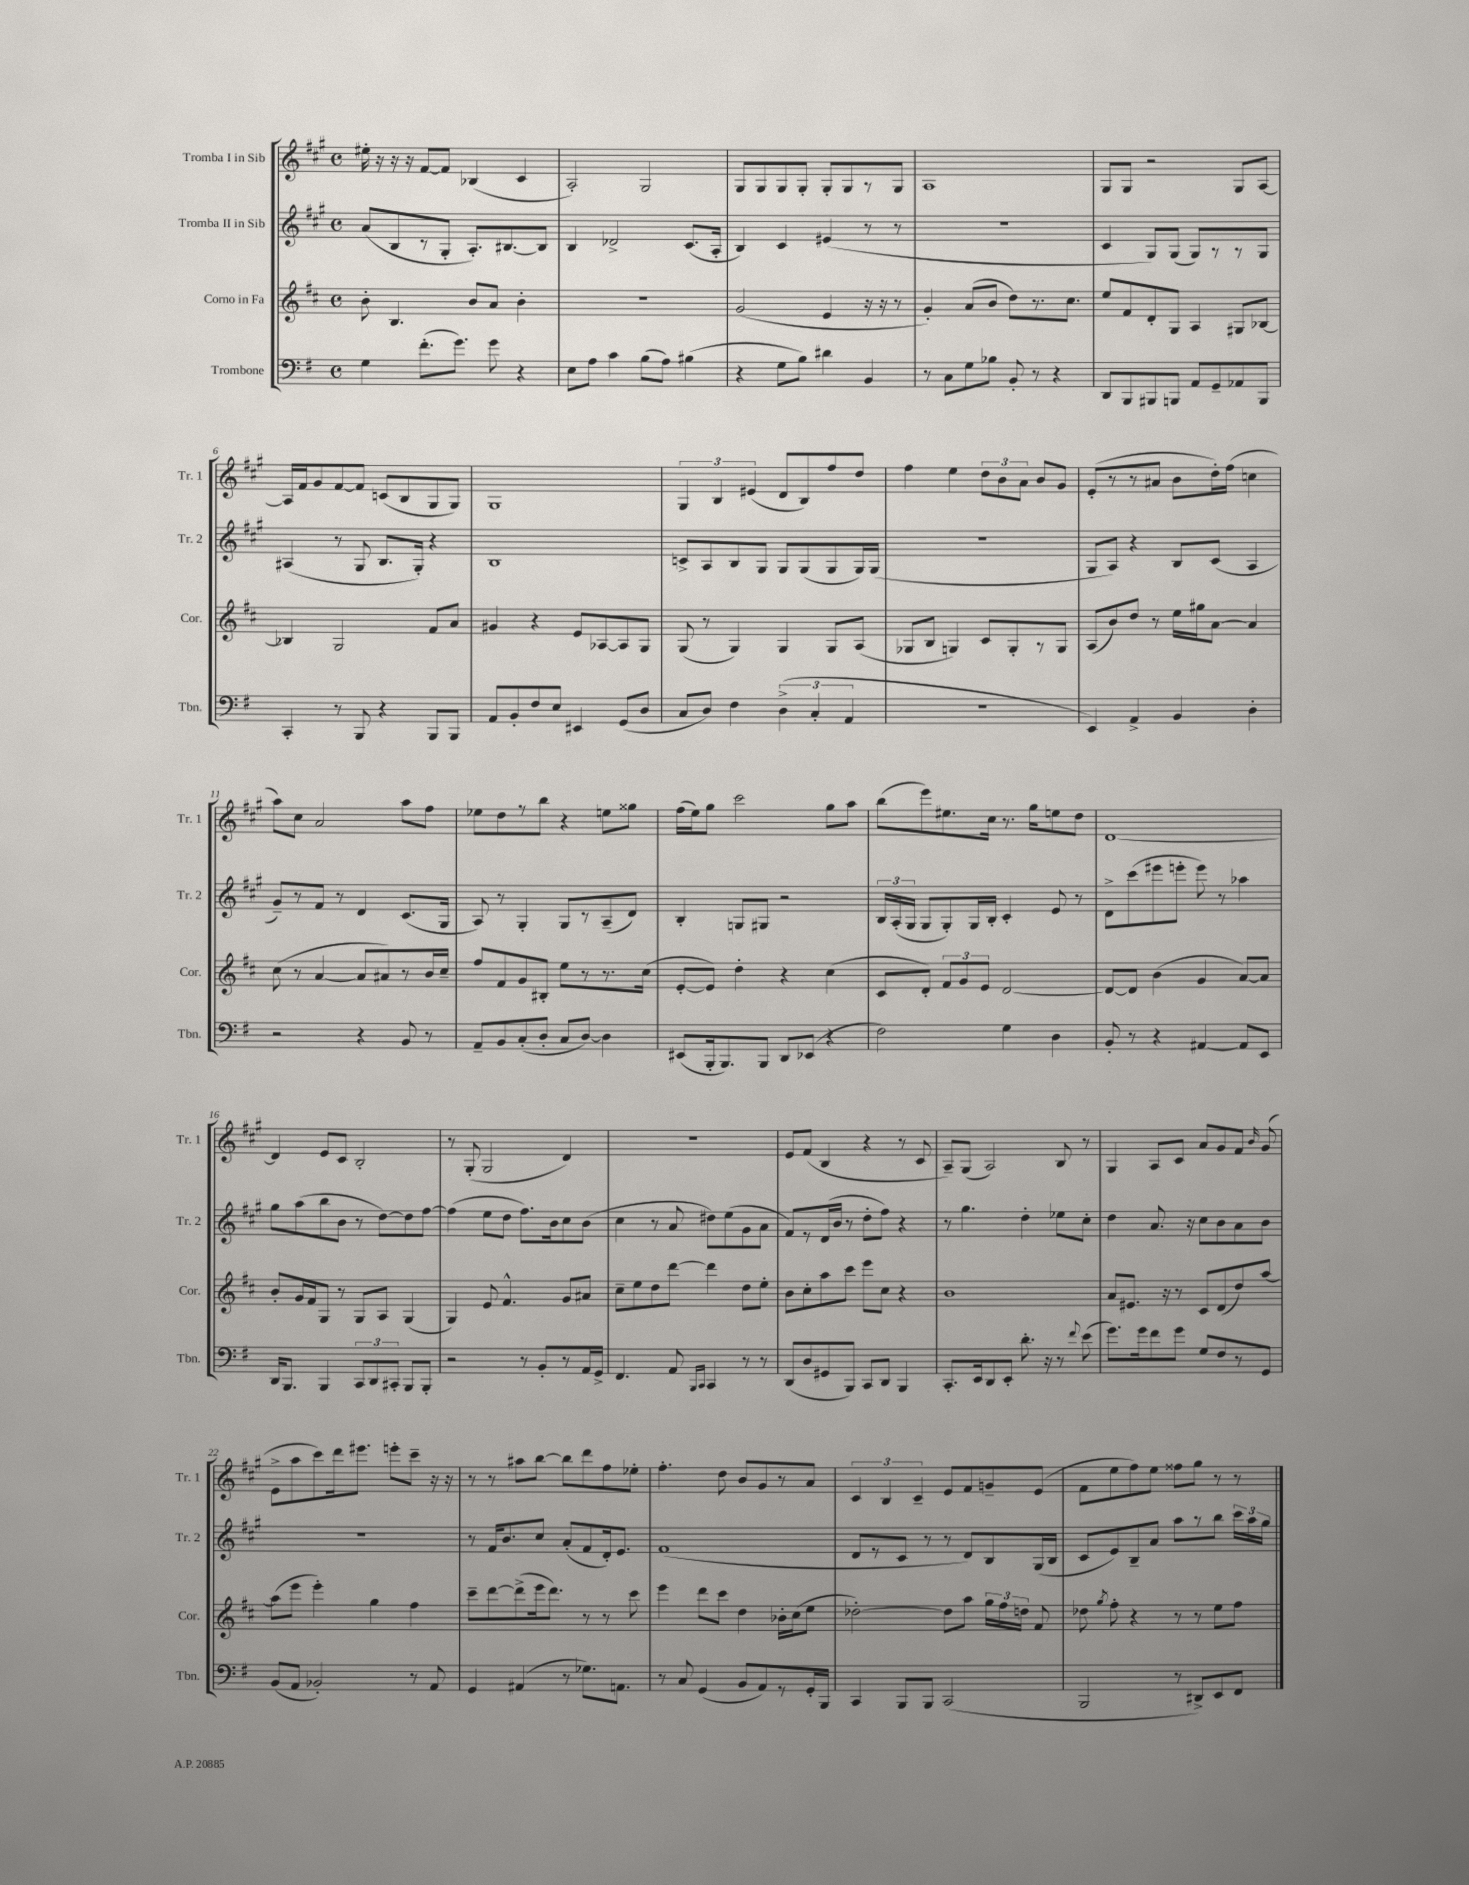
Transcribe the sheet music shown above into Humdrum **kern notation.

**kern	**kern	**kern	**kern
*part4	*part3	*part2	*part1
*staff4	*staff3	*staff2	*staff1
*I"Trombone	*I"Corno in Fa	*I"Tromba II in Sib	*I"Tromba I in Sib
*I'Tbn.	*I'Cor.	*I'Tr. 2	*I'Tr. 1
*clefF4	*clefG2	*clefG2	*clefG2
*k[f#]	*k[f#c#]	*k[f#c#g#]	*k[f#c#g#]
*M4/4	*M4/4	*M4/4	*M4/4
*met(c)	*met(c)	*met(c)	*met(c)
=1	=1	=1	=1
4G\	8b'\	(8a/L	16ee#X'\
.	.	.	16r
.	4.B/	8B/	16r
.	.	.	16r
(8.f#'\L	.	8r	[8f#/L
.	.	8G#'/J	8f#/J]
8.g\J)	.	.	.
.	8b/L	8.A'/L)	(4B-X/
8g\	8a/J	.	.
.	.	[8.B#X/	.
4r	4b'\	.	4c#/
.	.	8B#/J]	.
=2	=2	=2	=2
8E\L	1r	4B/	2A'/)
8A\J	.	.	.
4c\	.	2d-X^/	.
(8B\L	.	.	2G#/
8A\J)	.	.	.
(4B#X\	.	(8.c#/L	.
.	.	16A'/Jk	.
=3	=3	=3	=3
4r	(2g/	4B/)	8G#/L
.	.	.	8G#/
8G\L	.	4c#/	8G#/
8B\J)	.	.	8G#'/J
4d#X\	4e/	(4e#X/	8G#'/L
.	.	.	8G#/
4BB/	16r	8r	8r
.	16r	.	.
.	8r	8r	8G#/J
=4	=4	=4	=4
8r	4g'/)	1r	1A
8C\L	.	.	.
8G\	(8a/L	.	.
8B-X\J	8b/J	.	.
8BB'/	8dd\L)	.	.
8r	8.r	.	.
4r	.	.	.
.	8.cc#\J	.	.
=5	=5	=5	=5
8DD/L	8ee/L	4c#/	8G#/L
8BBB/	8f#/	.	8G#/J
8BBB#X/	8d'/	8G#/L)	2r
8BBBn/J	8G/J	(8G#/J	.
8AA/L	4A/	8G#/L)	.
8GG~/	.	8r	.
8AA-X/	8G#X/L	8r	8G#/L
8BBB/J	[8B-X/J	8G#/J	[8A/J
!!LO:LB:g=z
=6	=6	=6	=6
4CC'/	4B-X/]	(4A#X/	16A/LL]
.	.	.	16f#/J
.	.	.	8g#/
8r	2G/	8r	[8f#/
8BBB/	.	8G#/	8f#/J]
4r	.	8.B/L	(8cn/L
.	.	.	8B/
.	.	16G#'/Jk)	.
8BBB/L	8f#/L	4r	8G#/
8BBB/J	8a/J	.	8G#/J)
=7	=7	=7	=7
8AA/L	4g#X/	1B	1G#
8BB'/	.	.	.
8F#/	4r	.	.
8E/J	.	.	.
4EE#X/	8e/L	.	.
.	[8A-X/	.	.
(8GG/L	8A-/]	.	.
8D/J	8G/J	.	.
=8	=8	=8	=8
8C/L	(8G/	8cn^/L	6G#/
8D/J)	8r	8A/	.
.	.	.	6B/
4F#\	4G/)	8B/	.
.	.	.	(6e#X/
.	.	8G#/J	.
(6D^\	4G/	8G#/L	8d/L
.	.	(8G#/	8B/)
6C'/	.	.	.
.	8G/L	8G#/	8ff#/
6AA/	.	.	.
.	(8A/J	16G#/L)	8dd/J
.	.	(16G#/JJ	.
=9	=9	=9	=9
1r	8G-X/L	1r	4ff#\
.	8B/J	.	.
.	4Gn/)	.	4ee\
.	8c#/L	.	12dd\L
.	.	.	12b\
.	8G'/	.	.
.	.	.	12a\J
.	8r	.	8b/L
.	8G/J	.	8g#/J
=10	=10	=10	=10
4EE/)	(8A/L	8G#/L	(8e'/L
.	8b/)	8A/J)	8r
4AA^/	8dd/J	4r	8r
.	8r	.	8a#X/J
4BB/	16ee\LL	8B/L	8b\L
.	16gg#X\J	.	.
.	[8a\J	(8c#/J	16dd'\L)
.	.	.	(16ff#\JJ
4D'\	4a/]	4A/	4ccn\
!!LO:LB:g=z
=11	=11	=11	=11
2r	(8cc#\	8g#~/L)	8aa\L)
.	8r	8r	8cc#\J
.	[4a/	8f#/J	2a/
.	.	8r	.
4r	8a/L]	4d/	.
.	8a#X/)	.	.
8BB/	8r	(8.c#/L	8aa\L
8r	16b/L	.	8ff#\J
.	16cc#~/JJ	16G#/Jk	.
=12	=12	=12	=12
8AA~/L	8ff#/L	8A/)	8ee-X\L
8BB/	8f#/	8r	8dd\
(8C'/	8g/	4G#'/	8r
8D'/J	8B#X'/J	.	8bb\J
8C/L	8ee\L	8G#/L	4r
[8D/J)	8r	8r	.
4D\]	8.r	(8A~/	8een\L
.	.	8d/J)	8gg##X\J
.	(16cc#\Jk	.	.
=13	=13	=13	=13
(8EE#X/L	[8e'/L	4B'/	(16ff#\LL
.	.	.	16ee\J)
16BBB'/k	8e/J])	.	8gg#\J
8.BBB/)	.	.	.
.	4dd'\	8Gn/L	2ccc#\
8BBB/J	.	8G#X/J	.
8DD/L	4r	2r	.
(8EE-X/J	.	.	.
4r	(4cc#\	.	8gg#\L
.	.	.	8aa\J
=14	=14	=14	=14
2F#\)	8c#/L	24B/LL	(8bb\L
.	.	(24A'/	.
.	.	24G#/JJ	.
.	8d'/J)	8G#/L	8eee\)
.	12f#/L	8G#'/)	8.ee#X\
.	12g/	.	.
.	.	16G#/L	.
.	12e/J	.	.
.	.	16B'/JJ	16cc#\Jk
4G\	[2d/	4c#'/	8.r
.	.	.	16gg#\KL
4D\	.	8e/	8een\
.	.	8r	8dd\J
=15	=15	=15	=15
8BB'/	8d/L_	8d^\L	[1d
8r	8d/J]	(8ccc#\	.
4r	(4b\	8eee#X\	.
.	.	8eeen'\J	.
[4AA#X/	4g/	8eee\)	.
.	.	8r	.
8AA#/L]	[8a/L)	4aa-X\	.
8EE/J	8a/J]	.	.
!!LO:LB:g=z
=16	=16	=16	=16
16DD/KL	8b'/L	8gg#\L	4d/]
8.BBB/J	.	.	.
.	16g/L	(8aa\	.
.	16f#/J	.	.
4BBB/	8G/J	8bb\	8e/L
.	8r	8b\J	8c#/J
12CC/L	8G/L	8r	2B'/
12DD/	.	.	.
.	8A/J	[8dd\L)	.
12CC#X'/J	.	.	.
8BBB/L	(4G/	8dd\]	.
8BBB'/J	.	[8ff#\J	.
=17	=17	=17	=17
2r	4G/)	(4ff#\]	8r
.	.	.	(8G#'/
.	8e/	8ee\L	2G#/
.	4.f#^^/	8dd\J	.
8r	.	8.ff#\L)	.
8BB'/L	.	.	.
.	.	16b\k	.
8r	8g/L	8cc#\	4d/)
16AA/L	8a#X/J	(8b\J	.
16GG^/JJ	.	.	.
=18	=18	=18	=18
4.FF#/	8cc#~\L	4cc#\	1r
.	8ee\	.	.
.	8dd\	8r	.
8AA/	[8ddd\J	8a/	.
16qqBBB/LL	.	.	.
16qqCC/JJ	.	.	.
4CC/	4ddd\]	8dd#X\L)	.
.	.	(8ee\	.
8r	8dd\L	8g#\	.
8r	8ee'\J	8a\J	.
=19	=19	=19	=19
(8DD/L	8b\L	8f#/L)	8e/L
8D/	8cc#'\	8r	(8f#/J
8GG#X/	8aa\	(16d/L	4B/
.	.	16b/JJ	.
8BBB/J)	8ccc#\J	8r	.
8CC/L	8eee\L	8dd'\L	4r
8DD/J	8cc#\J	8ff#\J)	.
4BBB/	4r	4r	8r
.	.	.	8c#/
=20	=20	=20	=20
8.CC'/L	1b	8r	8A~/L)
.	.	4.gg#\	(8G#/J
16EE/k	.	.	.
8DD/	.	.	2A/)
8EE'/J	.	.	.
8.d'\	.	4dd'\	.
16r	.	.	.
8r	.	8ee-X\L	8B/
8qqf#/	.	.	.
(8e\	.	8cc#'\J	8r
=21	=21	=21	=21
8.g\L)	8a/L	4dd\	4G#/
.	8.e#X/J	.	.
16g\k	.	.	.
8f#\	.	8.a/	8A/L
.	16r	.	.
8g\J	8r	.	8c#/J
.	.	16r	.
8G/L	8c#/L	8cc#\L	8a/L
8F#/	(8d/	8b\	8g#/
8r	8dd/)	8a\	8f#/J
.	.	.	16qqb/
8GG/J	[8aa/J	8b\J	(8g#/
!!LO:LB:g=z
=22	=22	=22	=22
(8BB/L	(8aa\L]	1r	8e^\L
8AA/J	8eee\J	.	8aa\
2BB-X'/)	4eee'\)	.	8ccc#\)
.	.	.	16ddd\k
.	.	.	8.eee#X\J
.	4gg\	.	.
.	.	.	8eeen'\L
8r	4ff#\	.	8ccc#~\J
8AA/	.	.	16r
.	.	.	16r
=23	=23	=23	=23
4GG/	8ccc#~\L	8r	8r
.	[8ddd\	16f#/KL	8r
.	.	8.b/	.
(4AA#X/	(8ddd^\]	.	8aa#X\L
.	16eee\k	8cc#/J	[8bb\J
.	8.ddd\J)	.	.
8r	.	(8a'/L	8bb\L]
8.G-X\L)	8r	8f#/	8ddd\
.	8r	16d'/k)	8ff#\
8.AAn\J	.	8.e/J	.
.	8ccc#\	.	8ee-X'\J
=24	=24	=24	=24
8r	4eee\	(1f#	4.ff#'\
8C/	.	.	.
(4GG/	8ddd\L	.	.
.	8ccc#\J	.	8dd\
8BB/L	4dd\	.	8b/L
8AA/)	.	.	8g#/
8r	16b-X'\LL	.	8r
.	(16cc#\J	.	.
16GG'/L	8ee\J	.	8a/J
16BBB/JJ	.	.	.
=25	=25	=25	=25
4CC/	[2dd-X'\)	8d/L	6c#/
.	.	8r	.
.	.	.	6B/
8BBB/L	.	8c#/J	.
.	.	.	6c#~/
8BBB/J	.	8r	.
(2CC/	8dd-\L]	8r	8e/L
.	8aa\J	8d/L)	8f#/
.	24gg\LL	8B/	8gn~/
.	24ff#\	.	.
.	24ddn\JJ	.	.
.	8f#/	(16G#/L	(8e/J
.	.	16B/JJ	.
=26	=26	=26	=26
2BBB/	8dd-X\	8c#/L	8f#\L
.	8qgg/	.	.
.	8ff#'\	8e/)	8ee\
.	4r	8B~/	8ff#\)
.	.	8a/J	8ee\J
8r	8r	8aa\L	8ff##X\L
8DD#X^/L)	8r	8r	8gg#\J
8EE/	8ee\L	8bb\J	8r
8FF#/J	8ff#\J	24ccc#\LL	8r
.	.	24aa\	.
.	.	24gg#\JJ	.
==	==	==	==
*-	*-	*-	*-
